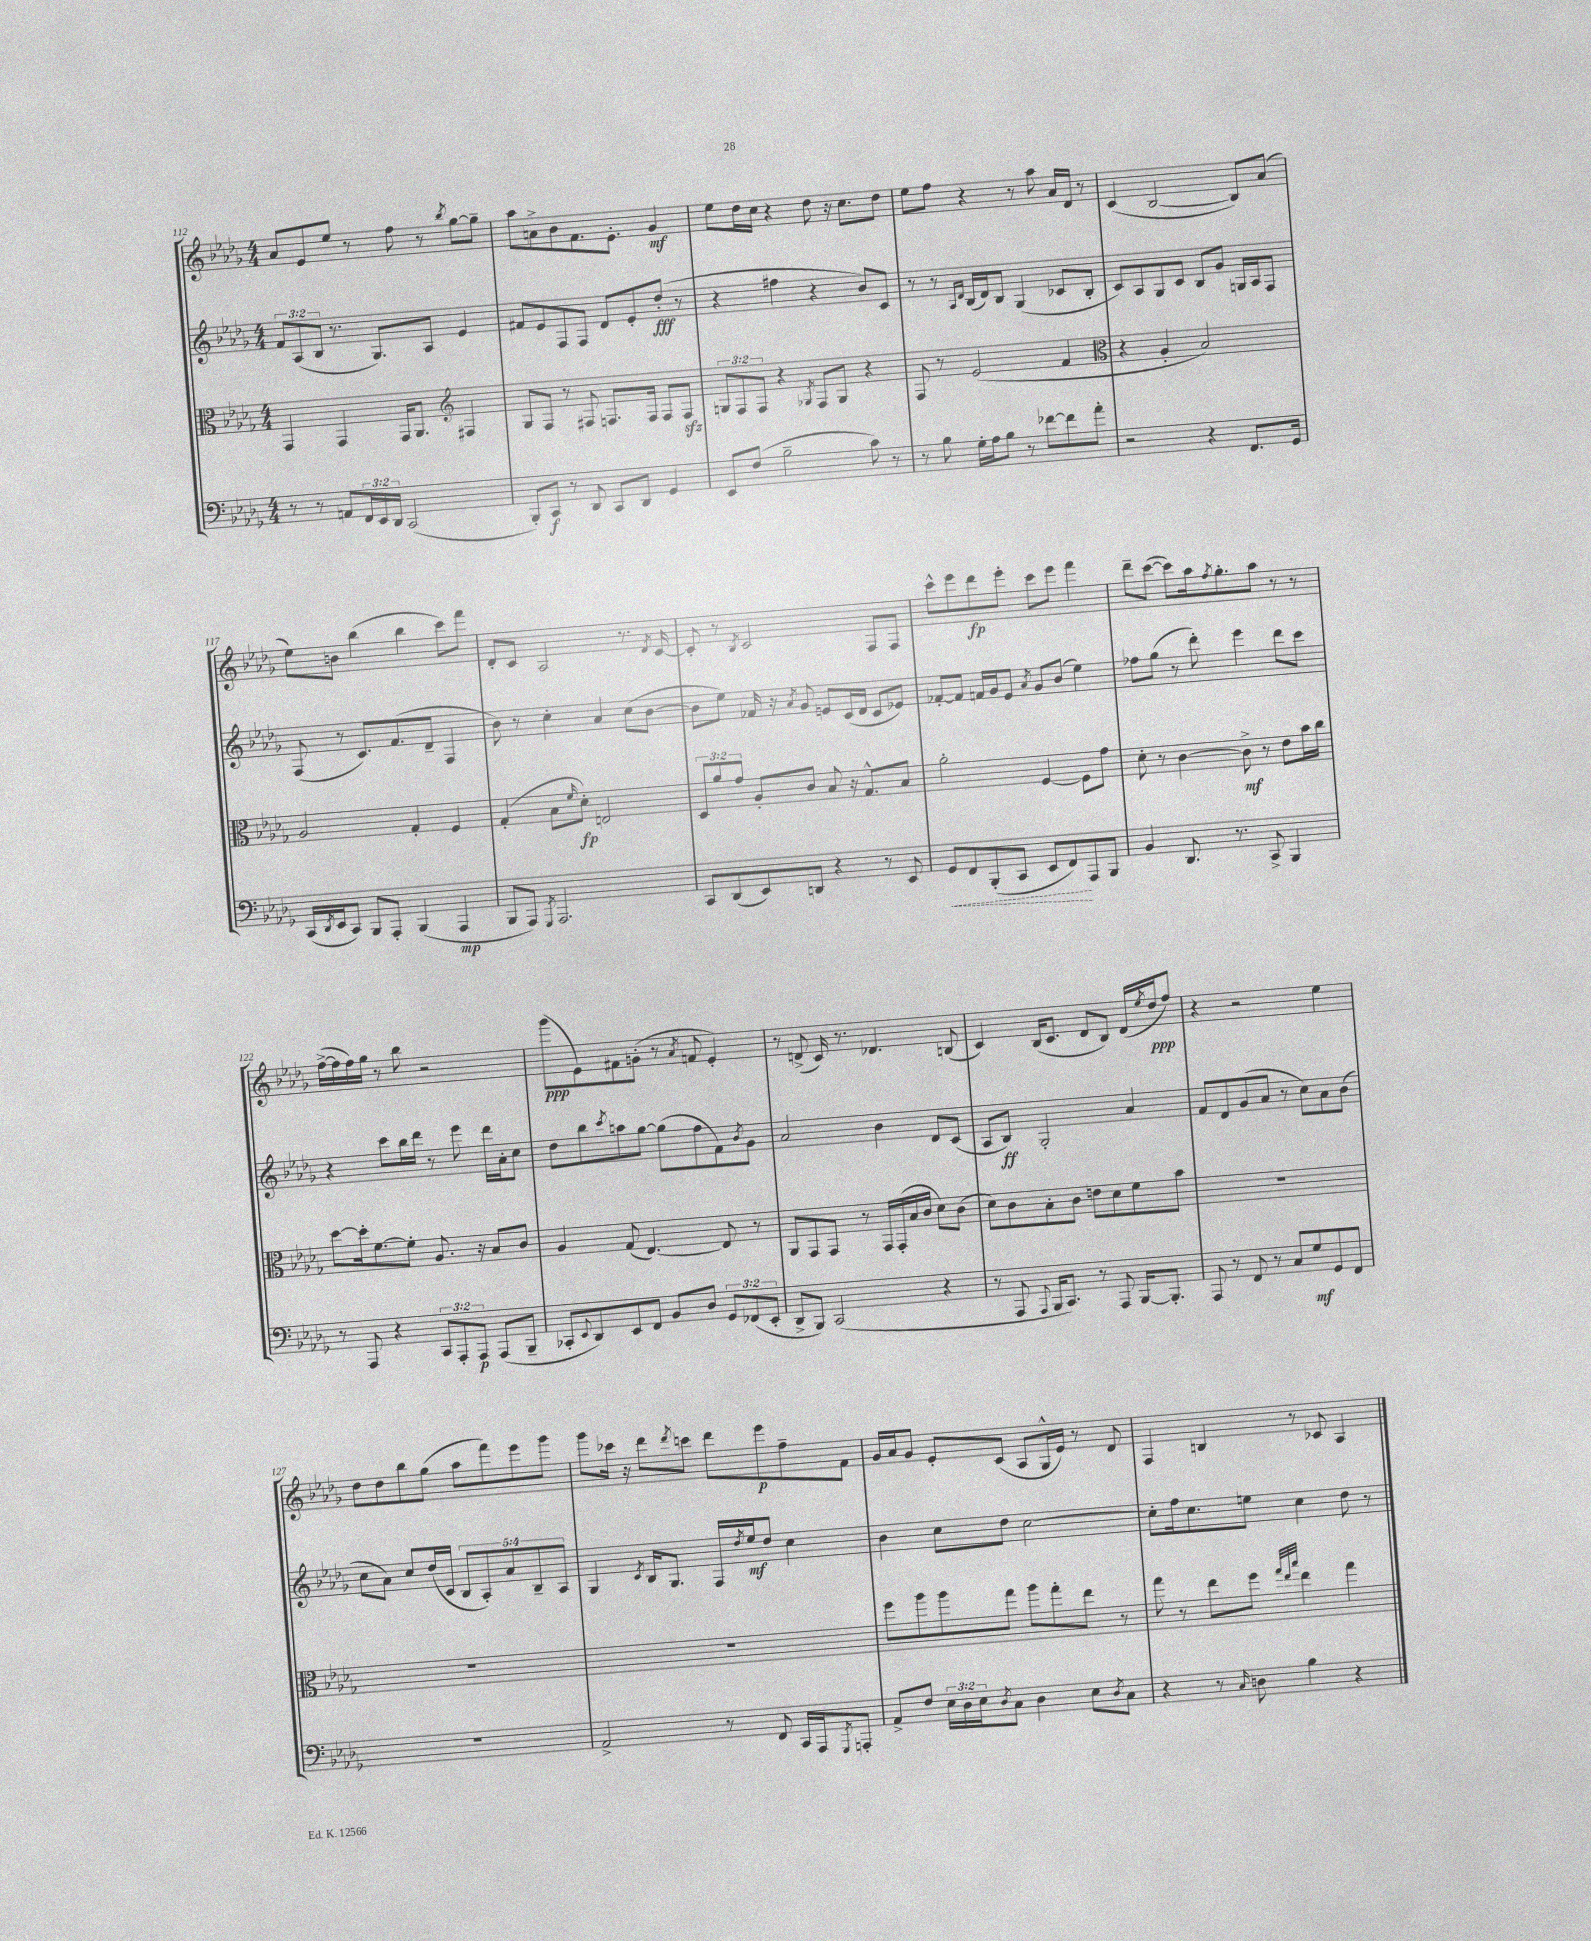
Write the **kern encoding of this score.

**kern	**dynam	**kern	**dynam	**kern	**dynam	**kern	**dynam
*part4	*part4	*part3	*part3	*part2	*part2	*part1	*part1
*staff4	*staff4	*staff3	*staff3	*staff2	*staff2	*staff1	*staff1
*clefF4	*	*clefC3	*	*clefG2	*	*clefG2	*
*k[b-e-a-d-g-]	*	*k[b-e-a-d-g-]	*	*k[b-e-a-d-g-]	*	*k[b-e-a-d-g-]	*
*M4/4	*	*M4/4	*	*M4/4	*	*M4/4	*
=112	=112	=112	=112	=112	=112	=112	=112
8r	.	4GG-/	.	12f/L	.	8a-/L	.
.	.	.	.	(12A-/	.	.	.
8r	.	.	.	.	.	8e-/	.
.	.	.	.	12B-/J	.	.	.
8AAn/L	.	4GG-/	.	8.r	.	8ee-/J	.
24FF/L	.	.	.	.	.	8r	.
24EE-/	.	.	.	.	.	.	.
.	.	.	.	8.G-/L)	.	.	.
24DD-/JJ	.	.	.	.	.	.	.
(2CC/	.	16GG-/KL	.	.	.	8ff\	.
.	.	8.AA-/J	.	.	.	.	.
.	.	.	.	8A-/J	.	8r	.
*	*	*clefG2	*	*	*	*	*
.	.	.	.	.	.	8qbb-/	.
.	.	4F#X/	.	4e-/	.	[8gg-\L	.
.	.	.	.	.	.	8gg-~\J]	.
=113	=113	=113	=113	=113	=113	=113	=113
8BBB-'/L)	.	8G-/L	.	8f#X/L	.	8aa-\L	.
8CC/J	f	8F/J	.	8e-/	.	8an^\	.
8r	.	8r	.	8F/	.	8b-\	.
8DD-/	.	8F#X/	.	8F/J	.	8.f\	.
8CC/L	.	8.Fn/L	.	8d-/L	.	.	.
.	.	.	.	.	.	8.e-'\J	.
8DD-/J	.	.	.	8e-'/	.	.	.
.	.	16F/Jk	.	.	.	.	.
4GG-/	.	8F/L	.	(8dd-'/J	fff	4g-/	mf
.	.	8Fzz/J	.	8r	.	.	.
=114	=114	=114	=114	=114	=114	=114	=114
8EE-/L	.	12Gn/L	.	4r	.	8ee-\L	.
.	.	12F/	.	.	.	.	.
(8F/J	.	.	.	.	.	16dd-\L	.
.	.	12F/J	.	.	.	.	.
.	.	.	.	.	.	16cc\JJ	.
2B-~\	.	4r	.	4ff#X\	.	4r	.
.	.	8qG-X/	.	.	.	.	.
.	.	8F/L	.	4r	.	8dd-\	.
.	.	8G-/J	.	.	.	16r	.
.	.	.	.	.	.	8.cc\L	.
8c\)	.	4r	.	8b-/L)	.	.	.
8r	.	.	.	8c/J	.	8dd-\J	.
=115	=115	=115	=115	=115	=115	=115	=115
8r	.	8F/	.	8r	.	8ee-\L	.
8B-\	.	8r	.	8r	.	8ff\J	.
.	.	.	.	16qqA-/LL	.	.	.
.	.	.	.	16qqd-/JJ	.	.	.
16G-'\LL	.	(2e-/	.	(16B-/LL	.	4r	.
16A-\J	.	.	.	16d-/J)	.	.	.
8B-\J	.	.	.	8B-/J	.	.	.
8r	.	.	.	(4G-/	.	8r	.
[8f-X\L	.	.	.	.	.	8aa-\	.
8f-\]	.	4f/	.	8c-X/L	.	16a-/LL	.
.	.	.	.	.	.	16d-/JJ	.
8a-'\J	.	.	.	8B-'/J	.	8r	.
=116	=116	=116	=116	=116	=116	=116	=116
*	*	*clefC3	*	*	*	*	*
2r	.	4r	.	8c/L)	.	(4c/	.
.	.	.	.	8A-/	.	.	.
.	.	4A-'/	.	8G-/	.	[2B-/	.
.	.	.	.	8c/J	.	.	.
4r	.	2B-/)	.	8B-/L	.	.	.
.	.	.	.	8g-/J	.	.	.
8.FF/L	.	.	.	16Gn/LL	.	8B-/L])	.
.	.	.	.	16A-/J	.	.	.
.	.	.	.	8F/J	.	(8a-/J	.
16GG-/Jk	.	.	.	.	.	.	.
!!LO:LB:g=z
=117	=117	=117	=117	=117	=117	=117	=117
(16CC/LL	.	2A-/	.	(8F/	.	8ee-\L)	.
8qDD-/	.	.	.	.	.	.	.
16EE-/J	.	.	.	.	.	.	.
8CC/J)	.	.	.	8r	.	8bn\J	.
8BBB-/L	.	.	.	8.c/L)	.	(4bb-\	.
8AAA-'/J	.	.	.	.	.	.	.
.	.	.	.	(8.f/	.	.	.
(4BBB-/	.	4G-'/	.	.	.	4bb-\	.
.	.	.	.	8d-~/J	.	.	.
4AAA-/	mp	4F/	.	4F/	.	8ccc\L)	.
.	.	.	.	.	.	8fff\J	.
=118	=118	=118	=118	=118	=118	=118	=118
8BBB-/L	.	(4G-'/	.	8b-\)	.	8d-'/L	.
8AAA-/J)	.	.	.	8r	.	8c/J	.
8qGGG-/	.	.	.	.	.	.	.
2.AAA-/	.	8B-\L	.	4cc'\	.	2A-/	.
.	.	16qqf/	.	.	.	.	.
.	.	8d-'\J)	fp	.	.	.	.
.	.	2En/	.	4a-/	.	.	.
.	.	.	.	(8cc\L	.	8.r	.
.	.	.	.	[8b-\J	.	.	.
.	.	.	.	.	.	8qd-/	.
.	.	.	.	.	.	[16c/	.
=119	=119	=119	=119	=119	=119	=119	=119
8CC/L	.	12D-/L	.	8b-\L]	.	8c'/]	.
.	.	12a-/	.	.	.	.	.
(8DD-/	.	.	.	8ee-\J)	.	8r	.
.	.	12g-/J	.	.	.	.	.
.	.	.	.	.	.	8qB-/	.
8EE-/)	.	8A-'/L	.	16f-X/	.	2c/	.
.	.	.	.	16r	.	.	.
.	.	.	.	8qa-/	.	.	.
8DDn/J	.	8c/J	.	8g-/	.	.	.
4r	.	8B-/	.	8en/L	.	.	.
.	.	16r	.	(16c/L	.	.	.
.	.	8.G-^^/L	.	16d-/JJ	.	.	.
8r	.	.	.	8c/L	.	8F/L	.
8EE-/	.	8B-/J	.	8e-X/J)	.	8F/J	.
=120	=120	=120	=120	=120	=120	=120	=120
!	!LO:HP:b	!	!	!	!	!	!
8GG-/L	<	2a-'\	.	[8f-X'/L	.	8ccc^^\L	.
8FF/	.	.	.	8f-/J]	.	8eee-\	.
(8BBB-'/	.	.	.	16fn/LL	.	8ddd-\	fp
.	.	.	.	16g-/J	.	.	.
8CC/J	.	.	.	8e-/J	.	8eee-'\J	.
.	.	.	.	8qa-/	.	.	.
8EE-/L	.	[4F/	.	8g-/L	.	8ccc\L	.
8FF/)	.	.	.	(8b-/J	.	8eee-\J	.
8AAA-/	[	8F\L]	.	4ee-\)	.	4fff\	.
8BBB-/J	.	8g-\J	.	.	.	.	.
=121	=121	=121	=121	=121	=121	=121	=121
4BB-/	.	8d-'\	.	8ff-X\L	.	8ddd-~\L	.
.	.	8r	.	(8gg-\J	.	([8ccc\J	.
8.DD-/	.	[4c\	.	8r	.	8ccc\L])	.
.	.	.	.	8ddd-'\)	.	16aa-\k	.
.	.	.	.	.	.	8qff/	.
8.r	.	.	.	.	.	8.gg-'\	.
.	.	8c^\]	mf	4eee-\	.	.	.
8CC^/	.	8r	.	.	.	8aa-\J	.
4BBB-/	.	8e-\L	.	8ddd-\L	.	8r	.
.	.	16b-\L	.	8ccc\J	.	8r	.
.	.	16cc\JJ	.	.	.	.	.
!!LO:LB:g=z
=122	=122	=122	=122	=122	=122	=122	=122
8r	.	[8dd-\L	.	4r	.	([16ff^\LL	.
.	.	.	.	.	.	16ff\]	.
8AAA-/	.	16dd-'\k]	.	.	.	16ff\)	.
.	.	[8.f\	.	.	.	16gg-\JJ	.
4r	.	.	.	8ccc\L	.	8r	.
.	.	8f'\J]	.	16bb-\L	.	8bb-\	.
.	.	.	.	16ddd-\JJ	.	.	.
12CC/L	.	8.A-/	.	8r	.	2r	.
12AAA-'/	.	.	.	.	.	.	.
.	.	.	.	8eee-\	.	.	.
12AAA-/J	p	.	.	.	.	.	.
.	.	16r	.	.	.	.	.
(8AAA-/L	.	8B-/L	.	16ddd-\LL	.	.	.
.	.	.	.	16a-'\J	.	.	.
8BBB-~/J	.	8c/J	.	8cc\J	.	.	.
=123	=123	=123	=123	=123	=123	=123	=123
8CC-X'/L	.	4A-/	.	8dd-\L	.	(8ggg-\L	ppp
8qqEE-/	.	.	.	.	.	.	.
8DD-/)	.	.	.	8bb-\	.	8e-\)	.
.	.	.	.	8qccc/	.	.	.
8EE-/	.	(8G-/	.	8aan\	.	8f#X\	.
8FF/J	.	[4.E-/)	.	[8gg-\J	.	(8gn'\J	.
8BB-/L	.	.	.	(8gg-\L]	.	8r	.
.	.	.	.	.	.	8qa-/	.
8D-/J	.	.	.	8ff\	.	8fn/	.
12GG-/L	.	8E-/]	.	8f\)	.	4e-'/)	.
(12FF-X/	.	.	.	.	.	.	.
.	.	.	.	8qb-/	.	.	.
.	.	8r	.	8g-\J	.	.	.
12EE-'/J	.	.	.	.	.	.	.
=124	=124	=124	=124	=124	=124	=124	=124
8DD-^/L	.	8AA-/L	.	2a-/	.	8r	.
8BBB-/J)	.	8GG-/	.	.	.	(8dn^/	.
(2CC/	.	8GG-/J	.	.	.	16c/)	.
.	.	.	.	.	.	8.r	.
.	.	8r	.	.	.	.	.
.	.	16GG-/LL	.	4b-\	.	4.d-X/	.
.	.	(16GG-'/	.	.	.	.	.
.	.	16B-/	.	.	.	.	.
.	.	16c/JJ	.	.	.	.	.
4r	.	8d-\L)	.	8d-/L	.	.	.
.	.	(8c\J	.	(8c/J	.	(8Bn/	.
=125	=125	=125	=125	=125	=125	=125	=125
8r	.	8d-\L)	.	8A-/L	.	4c/)	.
8AAA-/	.	8c\	.	8B-/J)	ff	.	.
8qqAAA-/	.	.	.	.	.	.	.
16BBB-/KL	.	8B-'\	.	2G-'/	.	(16B-/KL	.
8.CC/J)	.	.	.	.	.	8.c/J	.
.	.	8c\J	.	.	.	.	.
8r	.	8en\L	.	.	.	8d-/L	.
8AAA-/	.	8d-\	.	.	.	8B-/J)	.
[16BBB-/KL	.	8f\	.	4a-/	.	(16d-/LL	.
.	.	.	.	.	.	8qee-/	.
8.BBB-'/J]	.	.	.	.	.	16dd-/J	ppp
.	.	8b-\J	.	.	.	8ff/J)	.
=126	=126	=126	=126	=126	=126	=126	=126
8AAA-/	.	1r	.	8f/L	.	4r	.
8r	.	.	.	8d-/	.	.	.
8FF/	.	.	.	(8g-/	.	2r	.
8r	.	.	.	8a-/J	.	.	.
8C/L	.	.	.	8r	.	.	.
8G-/	mf	.	.	8cc\L)	.	.	.
8GG-/	.	.	.	8a-\	.	4ee-\	.
8FF/J	.	.	.	(8b-\J	.	.	.
!!LO:LB:g=z
=127	=127	=127	=127	=127	=127	=127	=127
1r	.	1r	.	8cc\L	.	8dd-\L	.
.	.	.	.	8a-\J)	.	8dd-\	.
.	.	.	.	8cc/L	.	8bb-\	.
.	.	.	.	(16dd-/L	.	(8gg-\J	.
.	.	.	.	16c/JJ	.	.	.
.	.	.	.	10B-/L	.	8aa-\L	.
.	.	.	.	10A-'/)	.	.	.
.	.	.	.	.	.	8fff\)	.
.	.	.	.	10a-/	.	.	.
.	.	.	.	.	.	8eee-\	.
.	.	.	.	10B-~/	.	.	.
.	.	.	.	.	.	8ggg-\J	.
.	.	.	.	10A-/J	.	.	.
=128	=128	=128	=128	=128	=128	=128	=128
2AA-^/	.	1r	.	4G-/	.	8ggg-\L	.
.	.	.	.	.	.	16ccc-X\Jk	.
.	.	.	.	.	.	16r	.
.	.	.	.	8qc/	.	.	.
.	.	.	.	16B-/KL	.	8ddd-\L	.
.	.	.	.	8.G-/J	.	.	.
.	.	.	.	.	.	8qddd-/	.
.	.	.	.	.	.	8cccn\J	.
8r	.	.	.	16F/LL	.	8ddd-\L	.
.	.	.	.	8qdd-/	.	.	.
.	.	.	.	16ee-/J	mf	.	.
8FF/	.	.	.	8dd-/J	.	8eee-\	p
16CC/LL	.	.	.	4cc\	.	8ff~\	.
16AAA-/J	.	.	.	.	.	.	.
8qGGG-/	.	.	.	.	.	.	.
8AAAn'/J	.	.	.	.	.	8f\J	.
=129	=129	=129	=129	=129	=129	=129	=129
8AA-^/L	.	8ff\L	.	4b-\	.	16g-/LL	.
.	.	.	.	.	.	16a-/J	.
8F/J	.	8aa-\	.	.	.	8g-/J	.
24E-\LL	.	8aa-\	.	8cc\L	.	8e-'/L	.
24D-\	.	.	.	.	.	.	.
24E-\J	.	.	.	.	.	.	.
8qD-/	.	.	.	.	.	.	.
8C\J	.	8gg-\J	.	8dd-\J	.	(8c/J	.
4D-\	.	8aa-\L	.	[2cc\	.	8A-/L	.
.	.	8gg-'\	.	.	.	16G-^^/L	.
.	.	.	.	.	.	16e-/JJ)	.
8E-\L	.	8ee-\J	.	.	.	8r	.
8qD-/	.	.	.	.	.	.	.
8C\J	.	8r	.	.	.	8d-/	.
=130	=130	=130	=130	=130	=130	=130	=130
4r	.	8gg-\	.	8cc'\L]	.	4F/	.
.	.	8r	.	16ff\k	.	.	.
.	.	.	.	8.cc\	.	.	.
8r	.	8ee-\L	.	.	.	4Bn/	.
16qqC/	.	.	.	.	.	.	.
8Dn\	.	8ff\J	.	8een\J	.	.	.
.	.	32qqgg-/LLL	.	.	.	.	.
.	.	32qqee-/	.	.	.	.	.
.	.	32qqbb-/JJJ	.	.	.	.	.
4B-\	.	4ee-\	.	4cc\	.	8r	.
.	.	.	.	.	.	8c-X/	.
4r	.	4gg-\	.	8dd-\	.	4A-/	.
.	.	.	.	8r	.	.	.
==	==	==	==	==	==	==	==
*-	*-	*-	*-	*-	*-	*-	*-
